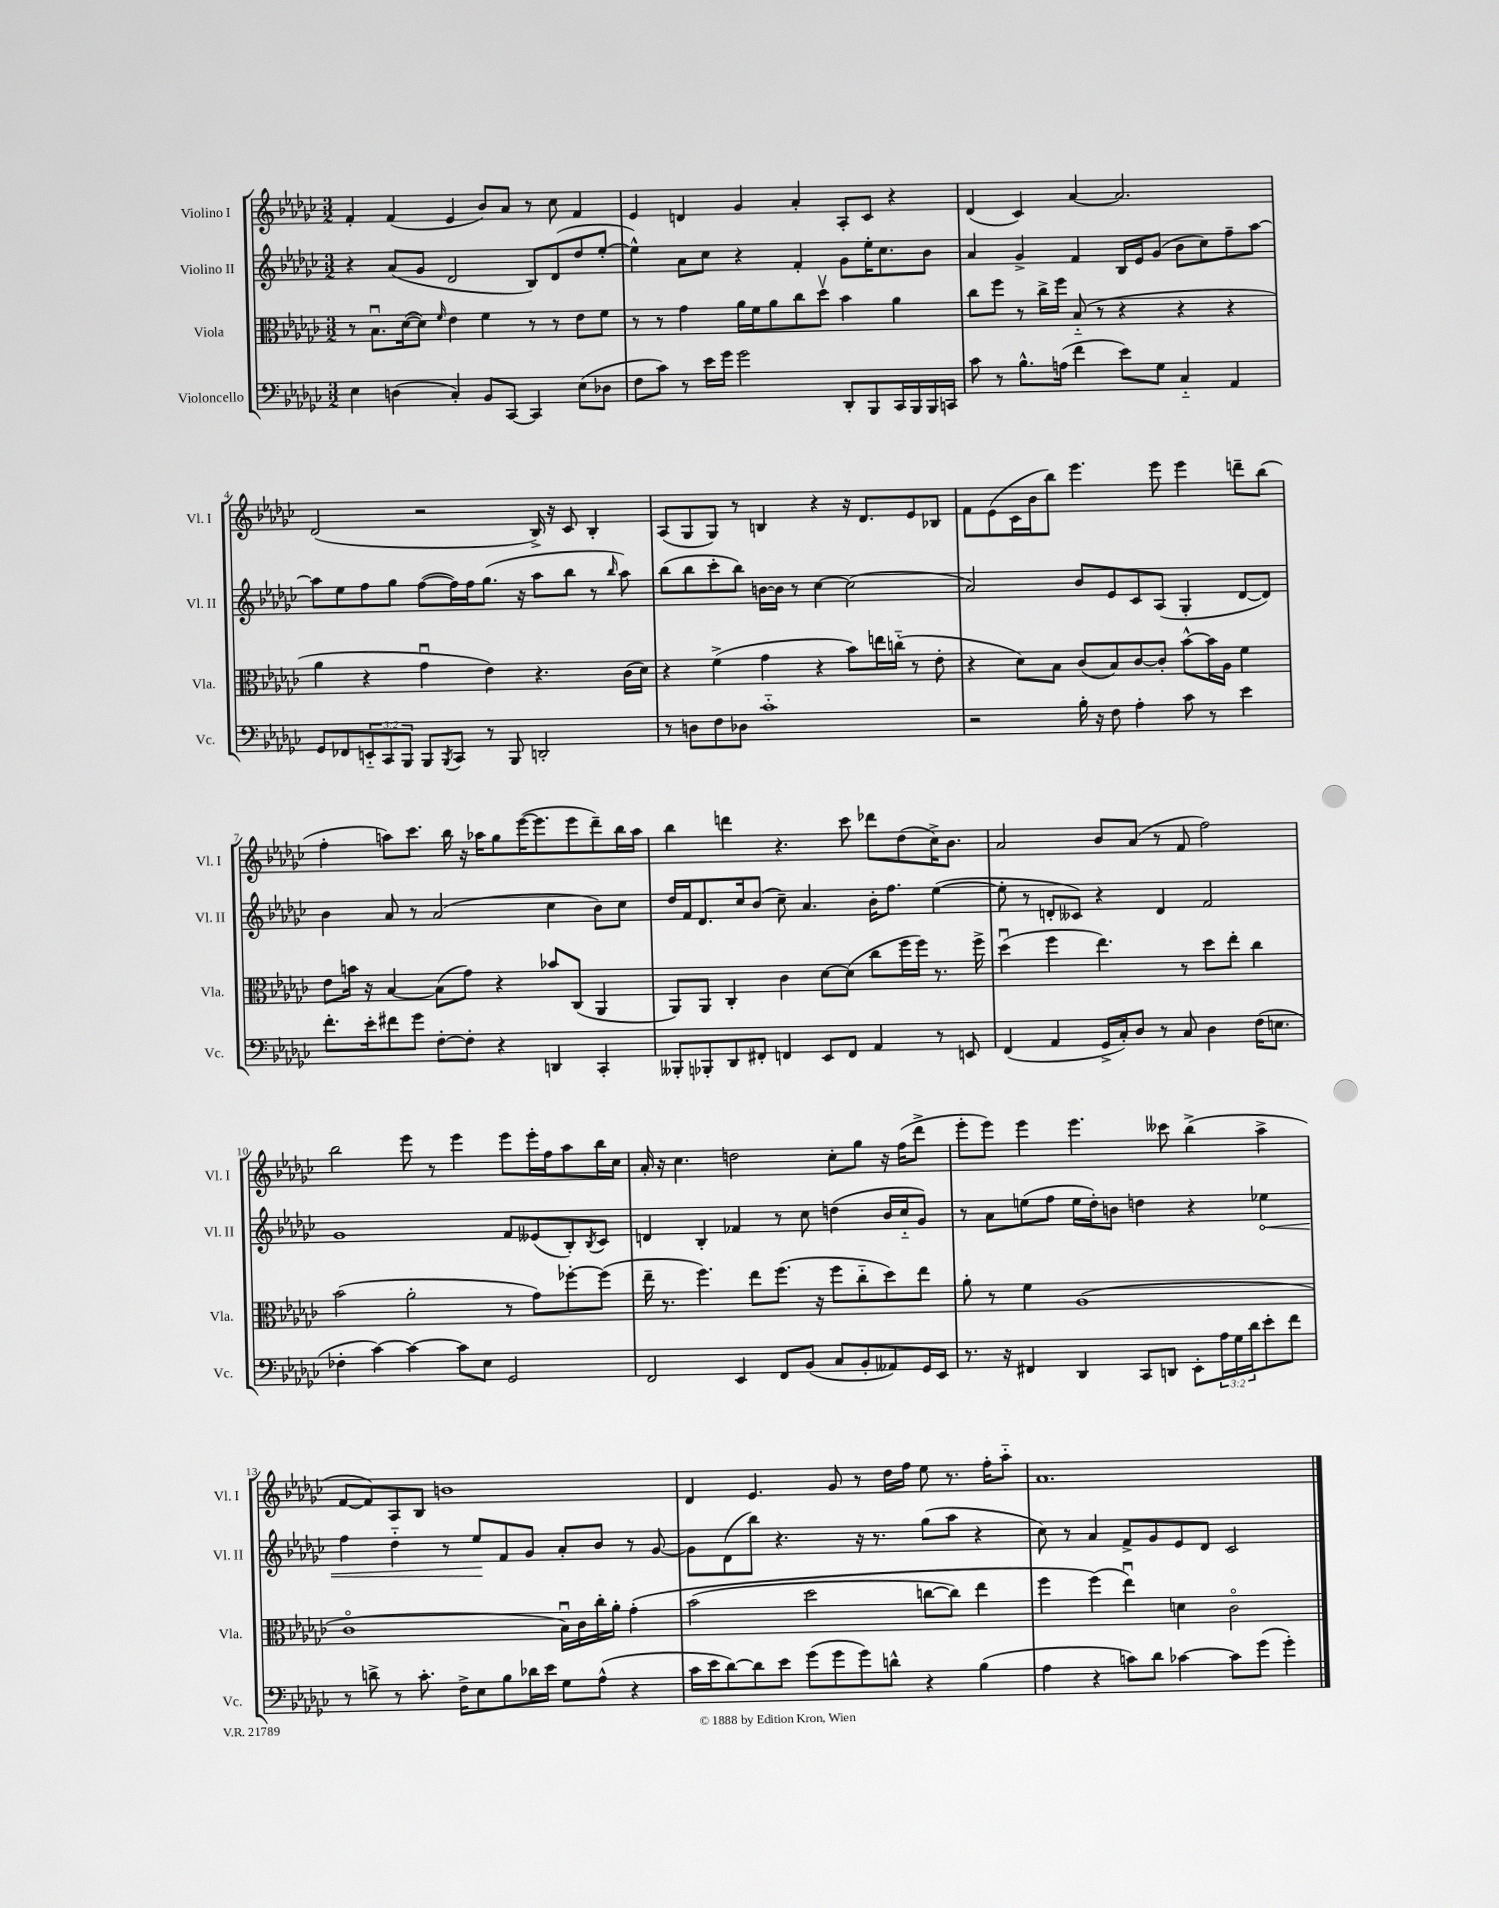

**kern	**kern	**kern	**kern
*staff4	*staff3	*staff2	*staff1
*clefF4	*clefC3	*clefG2	*clefG2
*k[b-e-a-d-g-c-]	*k[b-e-a-d-g-c-]	*k[b-e-a-d-g-c-]	*k[b-e-a-d-g-c-]
*M3/2	*M3/2	*M3/2	*M3/2
4E-	8r	4r	4f'
.	8.B-u	.	.
(4D	.	(8a-	(4f
.	([16d-	.	.
.	8d-])	8g-	.
.	16qqf	.	.
4C-')	4e-	2d-	4e-
8BB-	4f	.	8b-)
[8CC-	.	.	8a-
4CC-]	8r	8B-)	8r
.	8r	(8d-	8cc-
(8E-	8e-	8dd-	4f
8D-	8f	[8ee-'	.
=	=	=	=
8F	8r	4ee-^^])	4e-
8c-)	8r	.	.
8r	4g-	8a-	4d
16e-	.	8cc-	.
16g-	.	.	.
2g-	16a-	4r	4g-
.	16f	.	.
.	8a-	.	.
.	8cc-	4f'	4a-'
.	8dd-v	.	.
8DD-'	4b-	8g-	8A-'
8BBB-	.	16ee-'	8c-
.	.	8.cc-	.
16CC-	4a-	.	4r
16BBB-	.	.	.
16BBB-	.	8b-	.
16CC	.	.	.
=	=	=	=
8c-	8cc-	4a-	(4d-
8r	8ff	.	.
8.B-^^	8r	4g-^	4c-)
.	16cc-^	.	.
(16A	16ff	.	.
4f	(8B-'~	4f	[4a-
.	8r	.	.
8e-)	4r	16B-	2.a-]
.	.	16e-	.
8G-	.	(8g-	.
4C-'~	4r	8b-	.
.	.	8cc-)	.
4AA-	4r	8ff~	.
.	.	[8aa-	.
=	=	=	=
8GG-	4a-	8aa-]	(2d-
8FF-	.	8ee-	.
12EE'~	4r	8ff	.
12CC-	.	.	.
.	.	8gg-	.
12BBB-	.	.	.
8BBB-	4g-u	([8ff	2r
8qBBB-	.	.	.
8CC-	.	16ff])	.
.	.	16ff	.
8r	4e-)	(8.gg-	.
8BBB-	.	.	.
.	.	16r	.
2DD'	4.r	8aa-	16B-^)
.	.	.	16r
.	.	8bb-	8c-
.	.	8r	4B-'
.	.	16qqbb-	.
.	(16c-	8aa-)	.
.	16d-)	.	.
=	=	=	=
8r	4r	(8bb-	(8A-
8D	.	8bb-	8G-
8F	(4f^	8ccc-'	8G-)
8D-	.	8bb-)	8r
1c-'~	4g-	[16b	4B
.	.	16b]	.
.	.	8r	.
.	4r	[4cc-	4r
.	8b-)	(2cc-]	16r
.	.	.	8.d-
.	16ee	.	.
.	(16cc'~	.	.
.	8r	.	8e-
.	8e-'	.	8B-
=	=	=	=
2r	4r	2a-)	8f
.	.	.	(8e-
.	8d-)	.	16c-
.	.	.	16b-
.	8B-	.	8bb-)
16B-'	(8c-	8b-	4.eee-
16r	.	.	.
8F	8B-)	8e-	.
4A-'	[8c-	8c-	.
.	8c-']	(8A-	8eee-
8c-	[8b-^^	4G-'	4eee-
8r	16b-]	.	.
.	16A-	.	.
4e-	4f	[8d-	8ddd~
.	.	8d-])	(8bb-
=	=	=	=
8.f'	8e-	4b-	4ff'
.	16b	.	.
16e-'	16r	.	.
8f#	[4B-	8a-	8aa)
8g-	.	8r	8.ccc-
[8F'	(8B-]	(2a-	.
.	.	.	16bb-
8F']	8g-)	.	16r
.	.	.	16aa-
4r	4r	.	8gg-
.	.	.	([16eee-
.	.	.	8.eee-]
4DD	8b-	4cc-	.
.	(8C-	.	8eee-
4CC-'	4AA-	8b-)	8ddd-~)
.	.	8cc-	16bb-
.	.	.	16aa-
=	=	=	=
8BBB--'	8AA-)	16dd-	4bb-
.	.	16f	.
8BBB-'	8AA-	8.d-	.
8DD-	4C-'	.	4ddd
.	.	16cc-	.
8FF#'	.	(8b-	.
4FF	4c-	8cc-~)	4.r
.	.	4.a-	.
8EE-	[8d-	.	.
8FF	(8d-]	.	8ccc-
4AA-	8cc-	16b-'	8ddd-
.	.	8.ff	.
.	16ff	.	(8dd-
.	16ff)	.	.
8r	8.r	([4ee-	16cc-^)
.	.	.	8.b-
8EE	.	.	.
.	16ff^	.	.
=	=	=	=
(4FF	(4dd-u	8ee-']	2a-
.	.	8r	.
4AA-	4ff	8d'	.
.	.	8c--)	.
16GG-^	4.ee-)	4r	8b-
16C-')	.	.	.
8D-	.	.	(8a-
8r	.	4d	8r
8C-	8r	.	8f
4D-	8dd-	2f	2ff)
.	8ee-'	.	.
(16F	4cc-	.	.
8.E	.	.	.
=	=	=	=
4F-'	(2b-	1g-	2bb-
[4c-)	.	.	.
4c-_	2a-'	.	8eee-
.	.	.	8r
8c-]	.	.	4eee-
8E-	.	.	.
2GG-	8r	8f	8eee-
.	8g-)	(8e--	16eee-'
.	.	.	16ff
.	[8ff-'	8B-')	8aa-
.	.	8qB-	.
.	(8ff-]	8c-	16bb-
.	.	.	16cc-
=	=	=	=
2FF	16ee-~	4d	16a-'
.	8.r	.	16r
.	.	.	4.cc-
.	4.ff)	4B-'	.
4EE-	.	4f-	2dd
.	8ee-	.	.
8FF	(8.ff	8r	.
(8BB-	.	8cc-	.
.	16r	.	.
8C-	8ff	(4dd	8cc-'
8BB-'	8cc-'~	.	8gg-
8AA--)	8dd-)	16b-	16r
.	.	16cc-'~	(16ff
16GG-	8ee-	8g-)	8ddd-^
16EE-	.	.	.
=	=	=	=
8.r	8a-'	8r	8eee-'
.	8r	8a-	8eee-)
16r	.	.	.
4FF#	4f	(8ee	4eee-
.	.	8ff	.
4DD-	(1A-	16ee	4.eee-
.	.	16dd-')	.
.	.	8b	.
8CC-	.	4dd	.
8DD	.	.	8ccc--
8EE-'	.	4r	(4bb-^
24A-	.	.	.
24G-	.	.	.
24d-	.	.	.
8e-'	.	4ee-	4aa-^
8f	.	.	.
=	=	=	=
8r	1c-o	4ff	[8f
8d^	.	.	8f])
8r	.	4dd-'~	8A-
8.c-'	.	.	8B-
.	.	8r	1b
16F^	.	.	.
8E-	.	8ee-	.
8B-	.	8f	.
16d-	.	8g-	.
16e-	.	.	.
8G-	16B-u)	8a-'	.
.	16c-	.	.
(8A-^^	16cc-'	8b-	.
.	16a-'	.	.
4r	&(4g-'	8r	.
.	.	[8g-	.
=	=	=	=
16c-	(2b-	8g-]	4d-
16e-	.	.	.
[8d-)	.	(8d-	.
8d-]	.	8bb-)	4.e-
8e-	.	4.r	.
(8g-	2dd-	.	.
8g-	.	.	8g-
8g-)	.	16r	8r
.	.	8.r	.
8d^^	.	.	16dd-
.	.	.	16ff
4r	[8cc	(8gg-	8ee-
.	8cc])	8aa-	8.r
(4B-	4ee-	4r	.
.	.	.	16ff'
.	.	.	8aa-'~
=	=	=	=
4A-	4ff	8cc-)	1.a-
.	.	8r	.
4r	(4ff&)	4a-	.
8c)	4ee-u)	8f^	.
8d-	.	8g-	.
[4c-	4d	8e-	.
.	.	8d-	.
8c-]	2c-o	2c-	.
(8g-	.	.	.
4g-')	.	.	.
==	==	==	==
*-	*-	*-	*-
